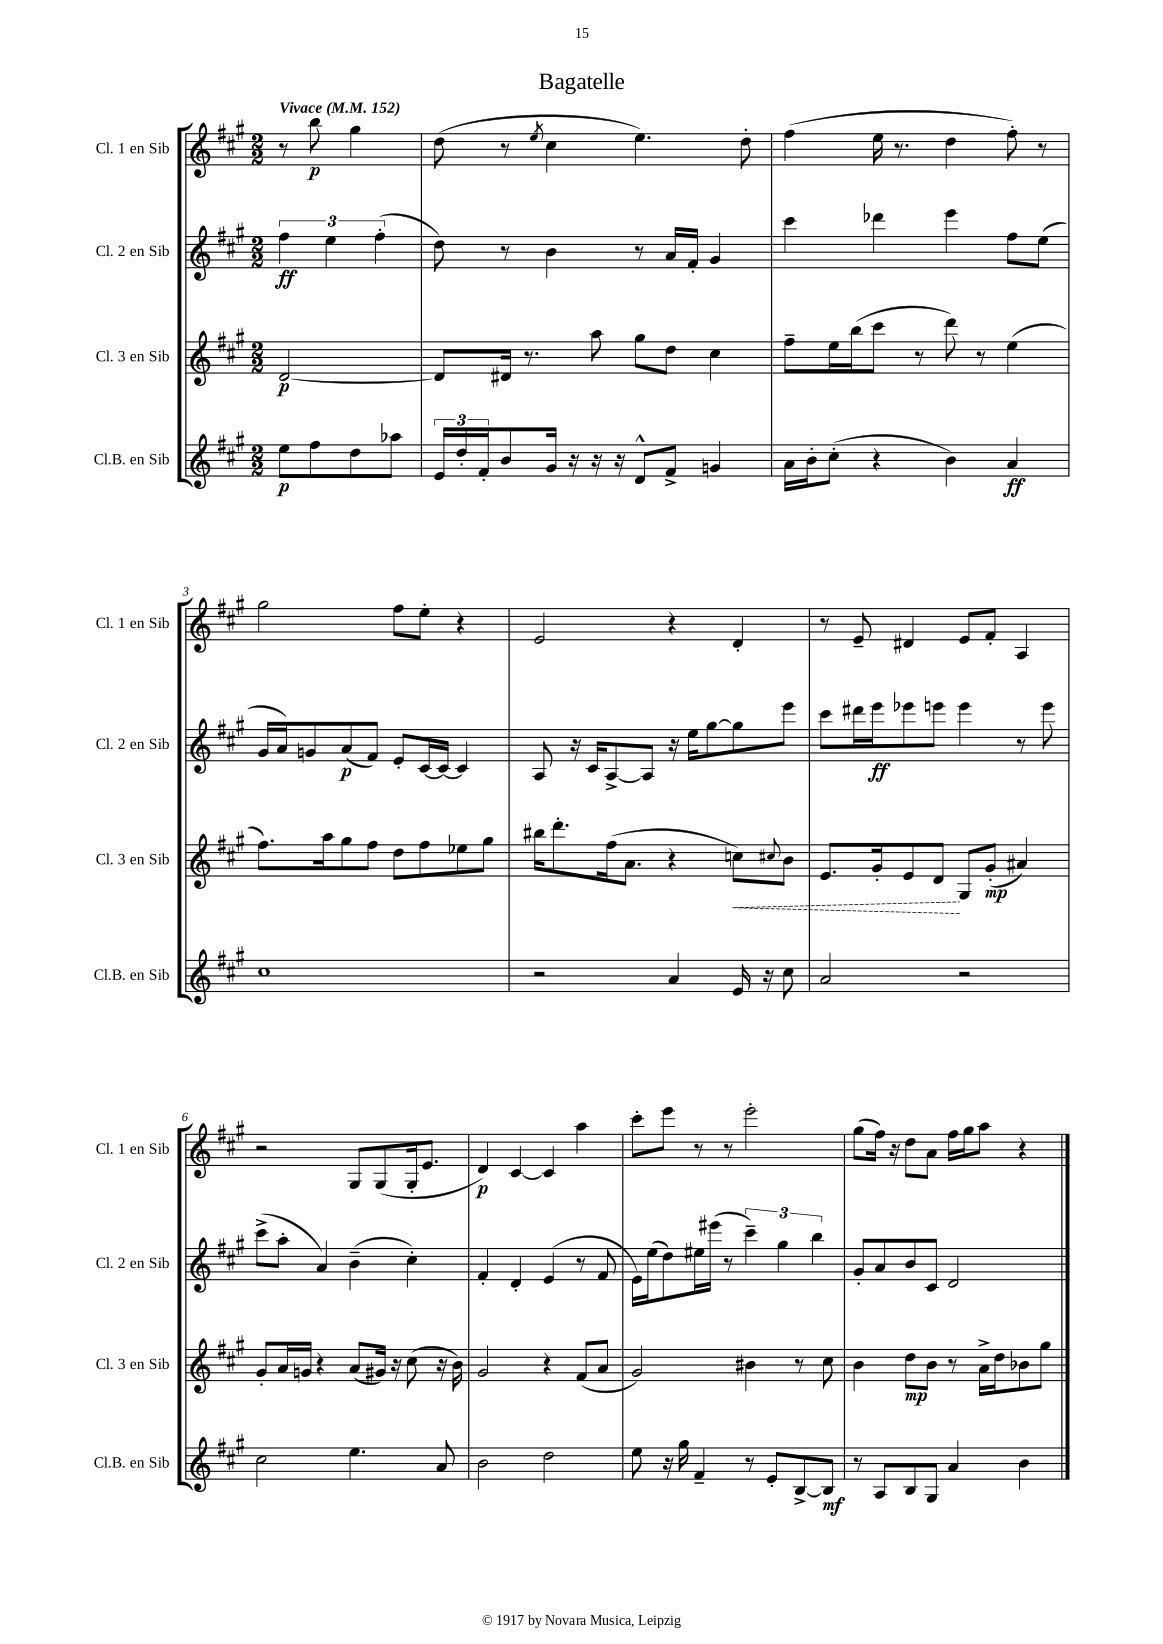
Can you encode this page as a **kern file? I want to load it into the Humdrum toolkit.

**kern	**kern	**kern	**kern
*staff4	*staff3	*staff2	*staff1
*clefG2	*clefG2	*clefG2	*clefG2
*k[f#c#g#]	*k[f#c#g#]	*k[f#c#g#]	*k[f#c#g#]
*M2/2	*M2/2	*M2/2	*M2/2
*MM152	*MM152	*MM152	*MM152
8ee	[2d	6ff#	8r
8ff#	.	.	8bb
.	.	6ee	.
8dd	.	.	4gg#
.	.	(6ff#'	.
8aa-	.	.	.
=	=	=	=
24e	8d]	8dd)	(8dd
24dd'	.	.	.
24f#'	.	.	.
8b	16d#	8r	8r
.	8.r	.	.
.	.	.	8qee
16g#	.	4b	4cc#
16r	.	.	.
16r	8aa	.	.
16r	.	.	.
8d^^	8gg#	8r	4.ee)
8f#^	8dd	16a	.
.	.	16f#'	.
4g	4cc#	4g#	.
.	.	.	8dd'
=	=	=	=
16a	8ff#~	4ccc#	(4ff#
16b'	.	.	.
(8cc#'	16ee	.	.
.	(16bb	.	.
4r	8ccc#	4ddd-	16ee
.	.	.	8.r
.	8r	.	.
4b)	8ddd)	4eee	4dd
.	8r	.	.
4a	(4ee	8ff#	8ff#')
.	.	(8ee	8r
=	=	=	=
1cc#	8.ff#)	16g#	2gg#
.	.	16a)	.
.	.	8g	.
.	16aa	.	.
.	8gg#	(8a	.
.	8ff#	8f#)	.
.	8dd	8e'	8ff#
.	8ff#	[16c#	8ee'
.	.	16c#_	.
.	8ee-	4c#]	4r
.	8gg#	.	.
=	=	=	=
2r	16bb#	8A	2e
.	8.ddd'	.	.
.	.	16r	.
.	.	16c#	.
.	(16ff#	[8A^	.
.	8.a	.	.
.	.	8A]	.
4a	4r	16r	4r
.	.	16ee	.
.	.	[8gg#	.
16e	8cc)	8gg#]	4d'
16r	.	.	.
.	8qqcc#	.	.
8cc#	8b	8eee	.
=	=	=	=
2a	8.e	8ccc#	8r
.	.	16ddd#	8e~
.	16g#'	16eee	.
.	8e	8eee-	4d#
.	8d	8eee	.
2r	8G#	4eee	8e
.	(8g#'	.	8f#'
.	4a#)	8r	4A
.	.	8eee	.
=	=	=	=
2cc#	8g#'	(8ccc#^	2r
.	16a	8aa'	.
.	16g	.	.
.	4r	4a)	.
4.ee	(8a	(4b~	8G#
.	16g#)	.	(8G#
.	16r	.	.
.	(8cc#	4cc#')	16G#'
.	.	.	8.e
8a	16r	.	.
.	16b)	.	.
=	=	=	=
2b	2g#	4f#'	4d)
.	.	4d'	[4c#
2dd	4r	(4e	4c#]
.	(8f#	8r	4aa
.	8a	8f#	.
=	=	=	=
8ee	2g#)	16e)	8ccc#'
.	.	(16ee	.
16r	.	8dd)	8eee
16gg#	.	.	.
4f#~	.	16ee#	8r
.	.	(16eee#	.
.	.	8r	8r
8r	4b#	6ccc#~)	2eee'
8e'	.	.	.
.	.	6gg#	.
[8B^	8r	.	.
.	.	6bb	.
8B]	8cc#	.	.
=	=	=	=
8r	4b	8g#'	(8gg#
8A	.	8a	16ff#)
.	.	.	16r
8B	8dd	8b	8dd
8G#	8b	8c#	8a
4a	8r	2d	16ff#
.	.	.	16gg#
.	16a^	.	8aa
.	16dd	.	.
4b	8b-	.	4r
.	8gg#	.	.
==	==	==	==
*-	*-	*-	*-
